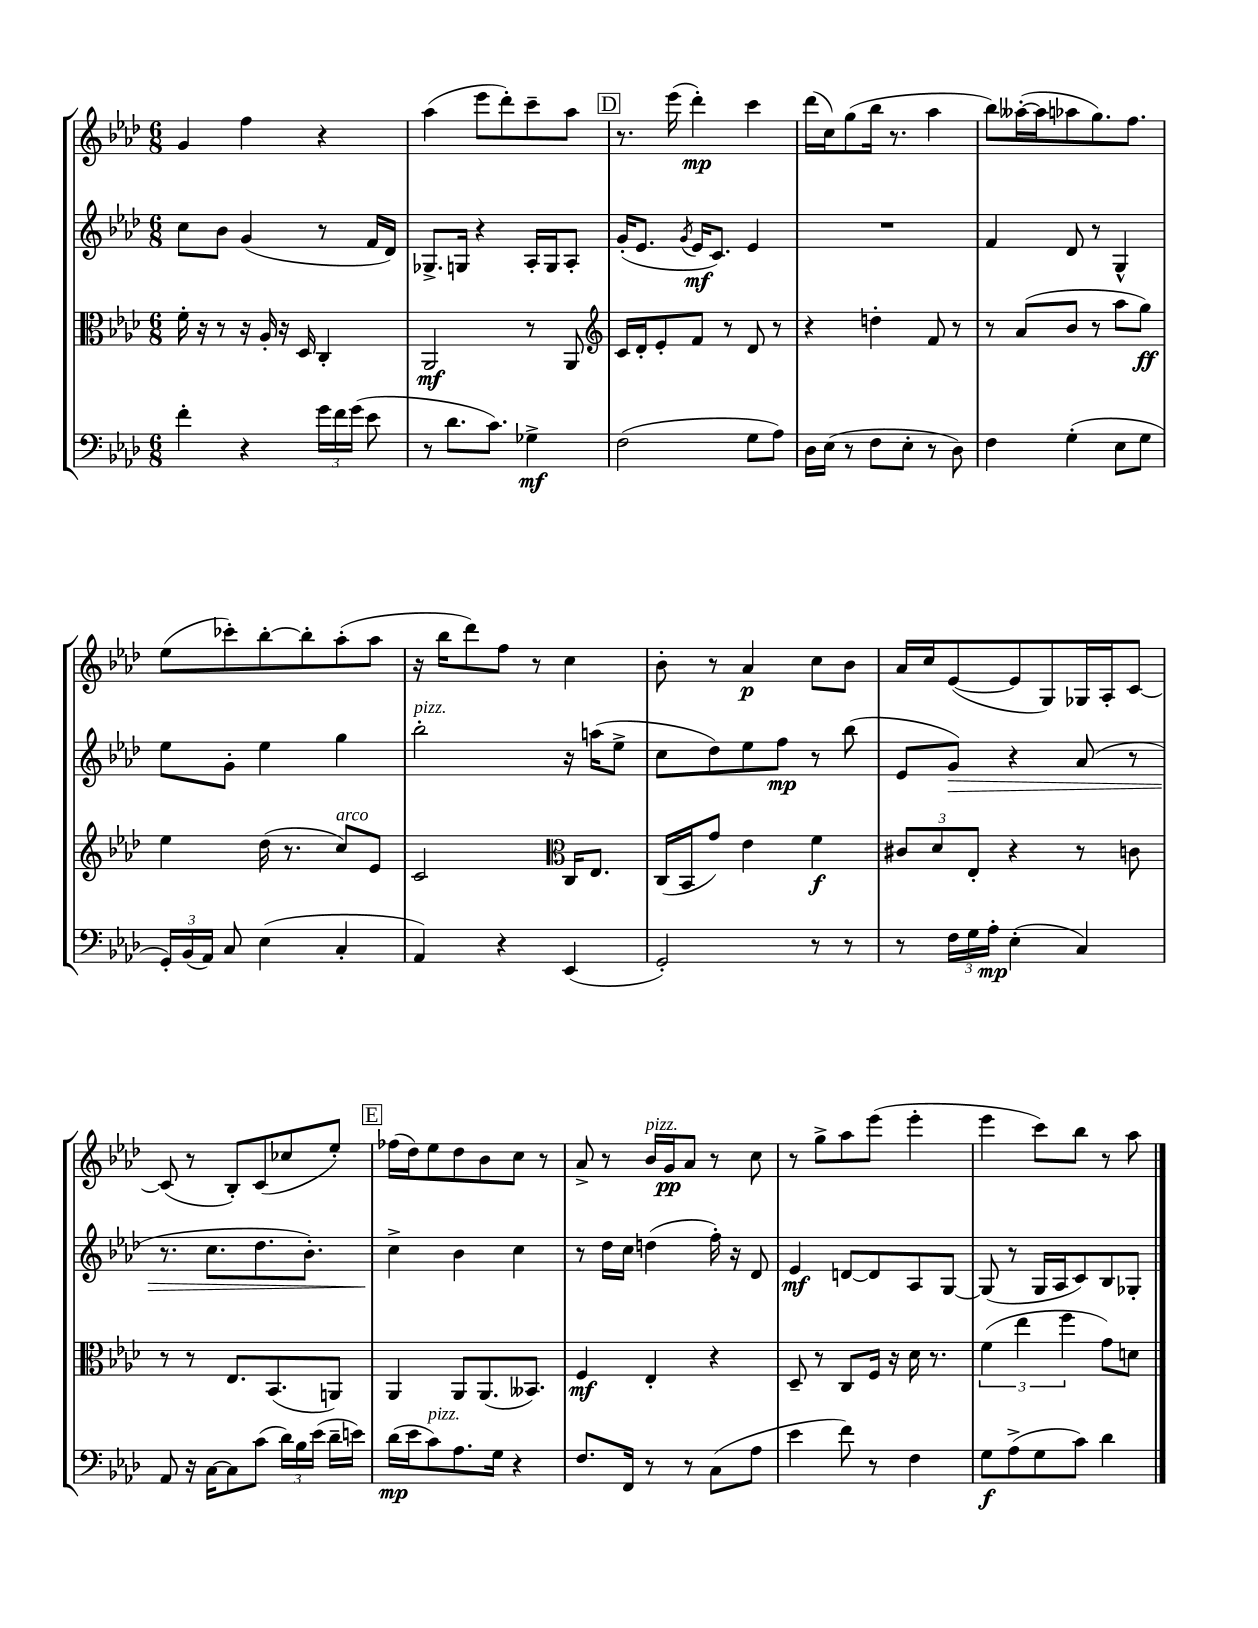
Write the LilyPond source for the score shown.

<<
\new StaffGroup <<
\new Staff = "s0" {
    \clef treble \key aes \major \numericTimeSignature \time 6/8
    \autoBeamOff g'4 f''4 r4 |
    aes''4( ees'''8[ des'''8-.) c'''8-- aes''8] |
    \mark \markup { \box "D" } r8. ees'''16( des'''4-.\mp) c'''4 |
    des'''16[( c''16) g''8( bes''16] r8. aes''4 |
    bes''8[) aeses''16~-.( aeses''16 aes''8 g''8.) f''8.] |
    ees''8[( ces'''8-.) bes''8~-. bes''8-. aes''8-.( aes''8] |
    r16 bes''16[ des'''8) f''8] r8 c''4 |
    bes'8-. r8 aes'4\p c''8[ bes'8] |
    aes'16[ c''16 ees'8~( ees'8 g8) ges16 aes16-. c'8]~ |
    c'8( r8 bes8[-.) c'8( ces''8 ees''8]-.) |
    \mark \markup { \box "E" } fes''16[( des''16) ees''8 des''8 bes'8 c''8] r8 |
    aes'8-> r8 bes'16[^\markup { \italic "pizz." } g'16\pp aes'8] r8 c''8 |
    r8 g''8[-> aes''8 ees'''8]( ees'''4-. |
    ees'''4 c'''8[) bes''8] r8 aes''8 \bar "|." |
}
\new Staff = "s1" {
    \clef treble \key aes \major \numericTimeSignature \time 6/8
    \autoBeamOff c''8[ bes'8] g'4( r8 f'16[ des'16]) |
    ges8.[-> g16] r4 aes16[-. g16 aes8]-. |
    \mark \markup { \box "D" } g'16[-.( ees'8.] \acciaccatura { g'8 } ees'16[\mf c'8.]) ees'4 |
    R2. |
    f'4 des'8 r8 g4-^ |
    ees''8[ g'8]-. ees''4 g''4 |
    bes''2-.^\markup { \italic "pizz." } r16 a''16[( ees''8]-> |
    c''8[ des''8) ees''8 f''8]\mp r8 bes''8( |
    ees'8[ g'8]\>) r4 aes'8( r8 |
    r8. c''8.[ des''8. bes'8.]-.) |
    \mark \markup { \box "E" } c''4->\! bes'4 c''4 |
    r8 des''16[ c''16] d''4( f''16-.) r16 des'8 |
    ees'4\mf d'8[~ d'8 aes8 g8]~ |
    g8( r8 g16[ aes16 c'8) bes8 ges8]-. \bar "|." |
}
\new Staff = "s2" {
    \clef alto \key aes \major \numericTimeSignature \time 6/8
    \autoBeamOff f'16-. r16 r8 r16 aes16-. r16 des16 c4-. |
    aes,2\mf r8 aes,8 |
    \mark \markup { \box "D" } \clef treble c'16[ des'16-. ees'8-. f'8] r8 des'8 r8 |
    r4 d''4-. f'8 r8 |
    r8 aes'8[( bes'8] r8 aes''8[ g''8]\ff) |
    ees''4 des''16( r8. c''8[^\markup { \italic "arco" }) ees'8] |
    c'2 \clef alto c16[ ees8.] |
    c16[( bes,16 g'8]) ees'4 f'4\f |
    \tuplet 3/2 { cis'8[ des'8 ees8]-. } r4 r8 c'8 |
    r8 r8 ees8.[ bes,8.( a,8]) |
    \mark \markup { \box "E" } aes,4 aes,8[ aes,8.( beses,8.]) |
    f4\mf ees4-. r4 |
    des8-- r8 c8[ f16] r16 des'16 r8. |
    \tuplet 3/2 { f'4( ees''4 f''4 } g'8[) d'8] \bar "|." |
}
\new Staff = "s3" {
    \clef bass \key aes \major \numericTimeSignature \time 6/8
    \autoBeamOff f'4-. r4 \tuplet 3/2 { g'16[ f'16 g'16]( } ees'8 |
    r8 des'8.[ c'8.]) ges4->\mf |
    \mark \markup { \box "D" } f2( g8[ aes8]) |
    des16[ ees16]( r8 f8[ ees8]-. r8 des8) |
    f4 g4-.( ees8[ g8] |
    \tuplet 3/2 { g,16[-.) bes,16( aes,16]) } c8 ees4( c4-. |
    aes,4) r4 ees,4( |
    g,2-.) r8 r8 |
    r8 \tuplet 3/2 { f16[ g16 aes16]-.\mp } ees4-.( c4) |
    aes,8 r16 c16[~ c8 c'8]( \tuplet 3/2 { des'16[) bes16 ees'16]( } des'16[-- e'16]) |
    \mark \markup { \box "E" } des'16[\mp( ees'16 c'8^\markup { \italic "pizz." }) aes8. g16] r4 |
    f8.[ f,16] r8 r8 c8[( aes8] |
    ees'4 f'8) r8 f4 |
    g8[\f aes8->( g8 c'8]) des'4 \bar "|." |
}
>>
>>
\layout { \context { \Score \remove "Bar_number_engraver" } }
